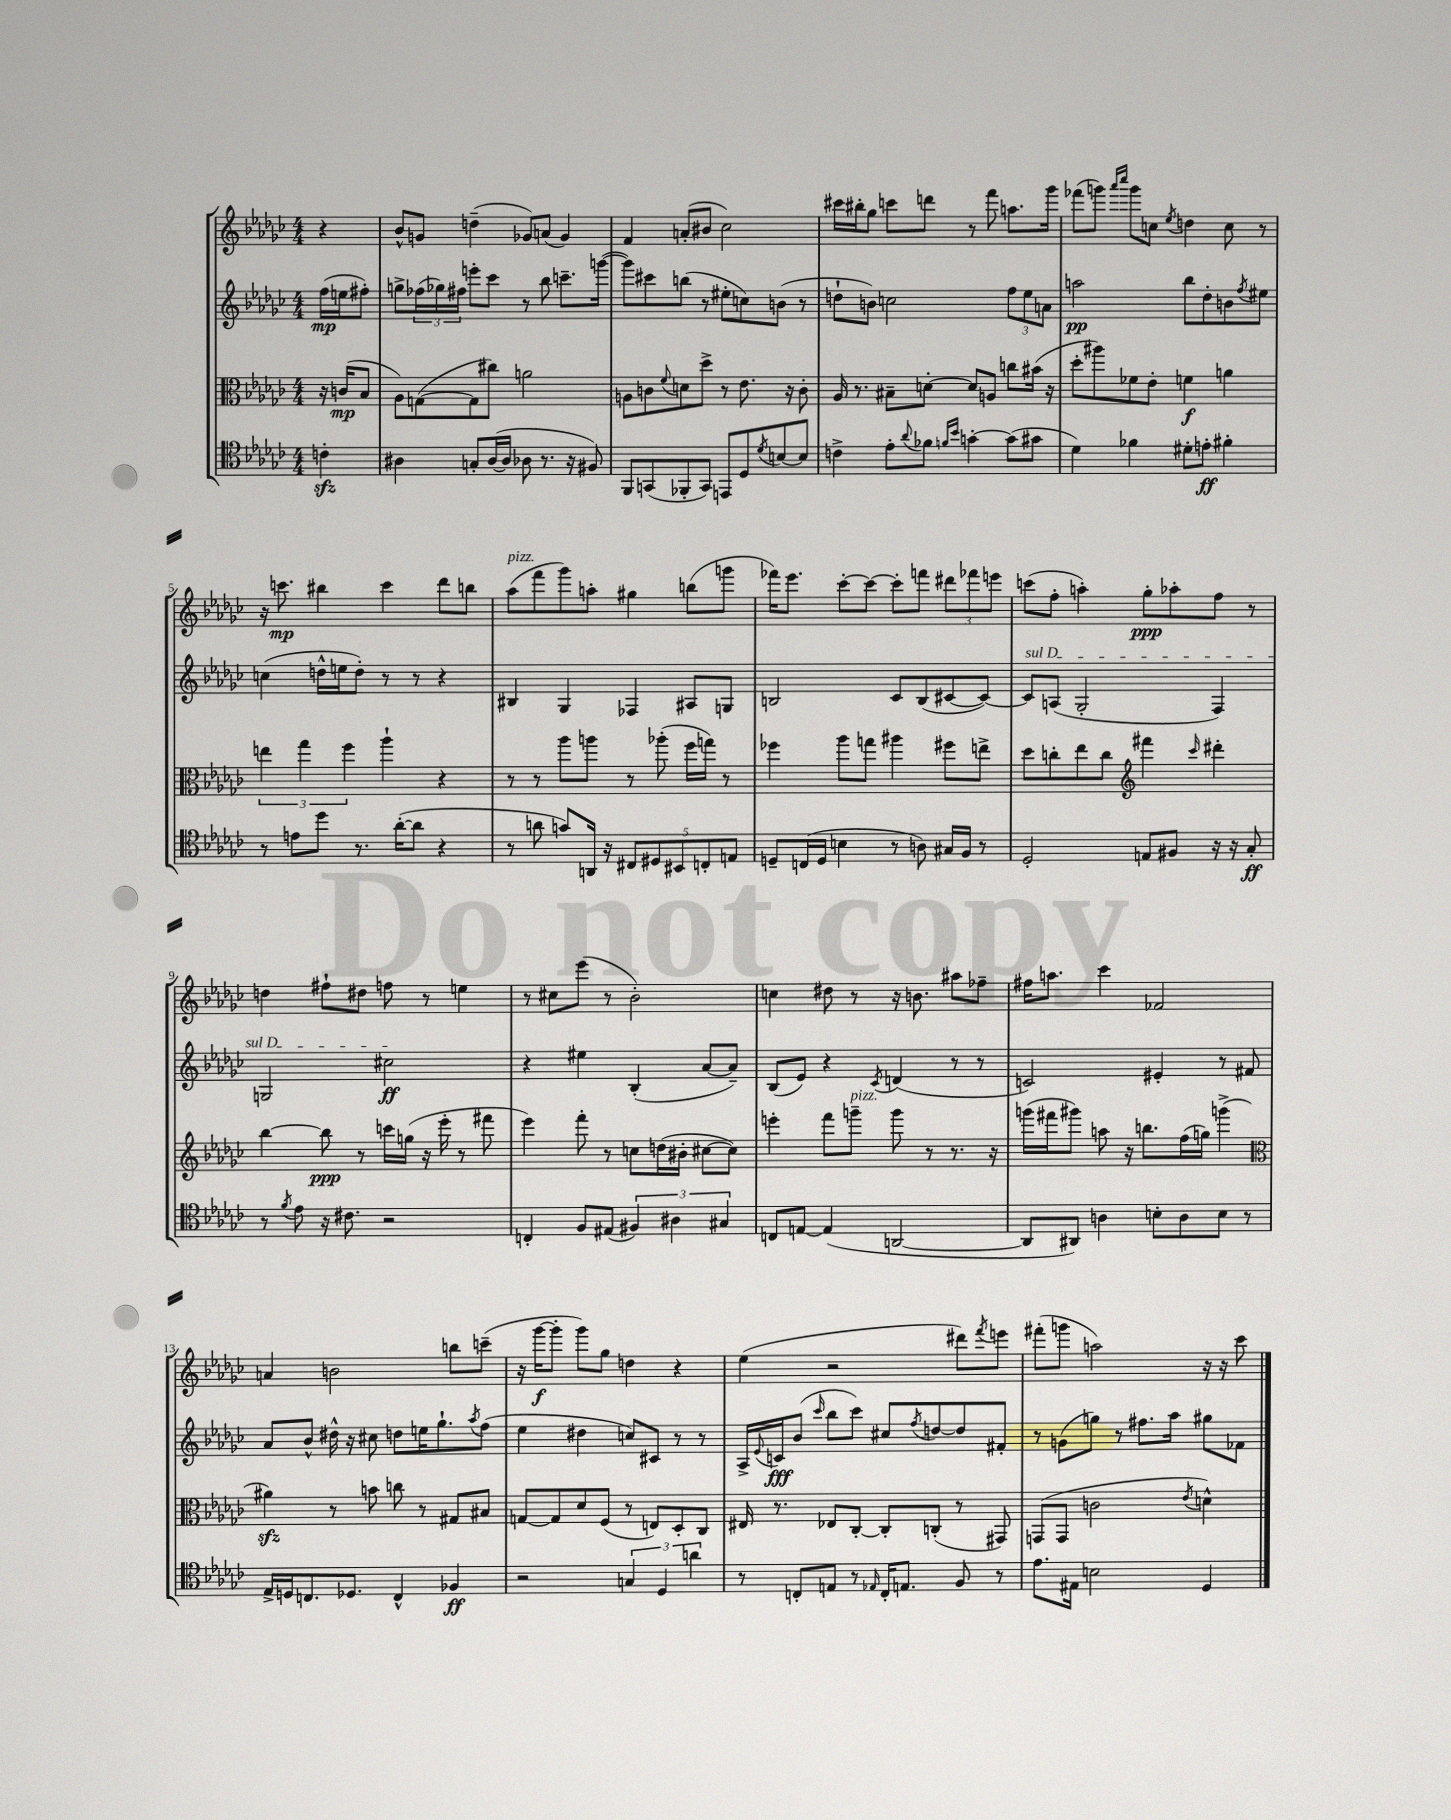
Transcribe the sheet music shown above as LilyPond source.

<<
\new StaffGroup <<
\new Staff = "s0" {
    \clef treble \key ges \major \numericTimeSignature \time 4/4 \partial 4
    r4 |
    bes'8-^ g'8 d''4--( ges'8) a'8( ges'4) |
    f'4 a'8-.( bis'8 ces''2) |
    cis'''16 bis''16-. ges''8 c'''8 d'''8 r8 f'''8 a''8. ges'''16 |
    fes'''8( g'''8) \grace { aes'''16 ces''''16 } g'''8 c''8 \acciaccatura { ees''8 } d''4 c''8 r8 |
    r16 c'''8.\mp bis''4 c'''4 des'''8 b''8 |
    aes''8^\markup { \italic "pizz." }( f'''8 ges'''8) a''8-. gis''4 b''8( g'''8 |
    fes'''16) ees'''8. ces'''8~-. ces'''8~ ces'''8-. f'''8 \tuplet 3/2 { dis'''8 fes'''8 e'''8 } |
    c'''8( f''8-. a''4-.) ges''8-.\ppp aes''8-. f''8 r8 |
    d''4 fis''8-! dis''8 f''8 r8 e''4 |
    r8 cis''8 ees'''8( r8 bes'2-.) |
    c''4 dis''8 r8 r16 b'8. ais''8 fes''8-- |
    fis''16 a''8. ces'''4 fes'2 |
    a'4 b'2 b''8 c'''8--( |
    r16 ges'''16~\f ges'''8-. ges'''8) ges''8 d''4 r4 |
    ees''4( r2 dis'''8) \acciaccatura { f'''8 } e'''8 |
    fis'''8-.( g'''8 a''2) r16 r16 ces'''8 \bar "|." |
}
\new Staff = "s1" {
    \clef treble \key ges \major \numericTimeSignature \time 4/4 \partial 4
    f''16\mp( e''16 fis''8-.) |
    g''8-> \tuplet 3/2 { fes''16( ges''16) fis''16 } e'''8-. ces'''8 r8 bes''8 c'''8.-- g'''16~( |
    g'''8) cis'''8 b''8( r8 eis''8-. c''8) b'8( r8 |
    d''8-! b'8) c''2 \tuplet 3/2 { f''8 ees''8 a'8 } |
    a''2\pp bes''8 des''8-. b'8 \acciaccatura { f''8 } eis''8 |
    c''4( d''16-^ e''16 d''8-.) r8 r8 r4 |
    bis4 ges4 fes4 ais8 g8 |
    b2 ces'8 b8( cis'8~ cis'8~) |
    \once \override TextSpanner.bound-details.left.text = \markup { \italic "sul D" } cis'8\startTextSpan a8( ges2-. f4) |
    g2 cis''2\ff\stopTextSpan |
    r4 eis''4 bes4-.( aes'8~ aes'8--) |
    bes8( ees'8) r4 \acciaccatura { ces'8 } d'4( r8 r8 |
    c'2) eis'4-. r8 fis'8 |
    aes'8 bes'8-^ dis''16-^ r16 cis''8 d''8 e''16 ges''8.-! \acciaccatura { aes''8 } f''8( |
    ees''4 dis''4 c''8) cis'8 r8 r8 |
    aes16-> \appoggiatura { ees'8 } c'16\fff bes'8( \grace { ces'''16 } bes''8 ces'''8) cis''8 \acciaccatura { f''8 } d''8~ d''8 fis'8-. |
    r8 g'8( g''8) r8 fis''8. aes''16 gis''8 fes'8 \bar "|." |
}
\new Staff = "s2" {
    \clef alto \key ges \major \numericTimeSignature \time 4/4 \partial 4
    r16 c'16\mp( bes8 |
    aes8) g8~( g8 cis''8) a'2 |
    a8 c'8 \appoggiatura { f'8 } d'8 des''8-> r8 ees'8. r16 c'8-. |
    aes16 r8. bis8-- d'8~-. d'8 a8 c''8 bis'16( r16 |
    des''8-. ais''8) fes'8 ees'8-. f'4\f a'4 |
    \tuplet 3/2 { e''4 ges''4 f''4 } aes''4-! r4 |
    r8 r8 aes''8 a''8 r8 aes''8-.( f''16 g''16) r8 |
    fes''4 aes''8 g''8 ais''4 fis''8 e''8-> |
    des''8 c''8-. ees''8 c''8 \clef treble fis'''4 \grace { ces'''16 } dis'''4-. |
    bes''4~ bes''8\ppp r8 c'''16 g''16( r16 ees'''16-. r8 fis'''8 |
    ees'''4) f'''8-. r8 c''8 d''16( bis'16-. cis''8~ cis''8) |
    e'''4-. f'''8 g'''8--^\markup { \italic "pizz." } g'''8 r8 r8. r16 |
    g'''16( fis'''16 gis'''8) a''8 r16 b''8. f''16( g''16) g'''4->( |
    \clef alto ais'4\sfz) r8 b'8 c''8 r8 gis8 bis8 |
    g8~ g8 des'8 f8( r8 e8) des8-. ces8 |
    eis16 r8. ees8 ces8~-. ces8-. c8-.( r8 gis,8) |
    g,8( g,8 c'2 \acciaccatura { ees'8 } d'4-^) \bar "|." |
}
\new Staff = "s3" {
    \clef tenor \key ges \major \numericTimeSignature \time 4/4 \partial 4
    c'4-.\sfz |
    ais4 g8-. ais16~( ais16 aes8 r8. r16 fis8) |
    f,8 g,8( fes,8-. g,8) e,8 des8 \acciaccatura { des'8 } b8~ b8 |
    c'4-> ees'8-. \appoggiatura { aes'8 } fes'8 \grace { f'16 bes'16 } g'4~-. g'8( gis'8 |
    des'4) fes'4 dis'8-. e'8-.\ff fis'4-. |
    r8 e'8 des''8 r8. aes'16~-.( aes'8 r4 |
    r8 a'8 g'8) a,16 r16 \tuplet 5/4 { cis8 dis8 bis,8 c8-. e8 } |
    d8-- c16( d16 b4 r8 a8) gis16 f16 r8 |
    des2-. e8 fis8 r16 r16 ges8-.\ff |
    r8 \acciaccatura { f'8 } ees'8 r16 cis'8. r2 |
    c4-. f8 eis8( \tuplet 3/2 { fis4) ais4 gis4 } |
    c8 e8~ e4( a,2~ |
    a,8 ais,8) a4 b8-. a8 b8 r8 |
    ees16-> d16 c8. des8. c4-^ fes4\ff |
    r2 \tuplet 3/2 { g4 des4 a'4 } |
    r8 c8-. e8 r8 \grace { ees16 } c16-. e8. f8 r8 |
    ees'8. eis16 b2 des4 \bar "|." |
}
>>
>>
